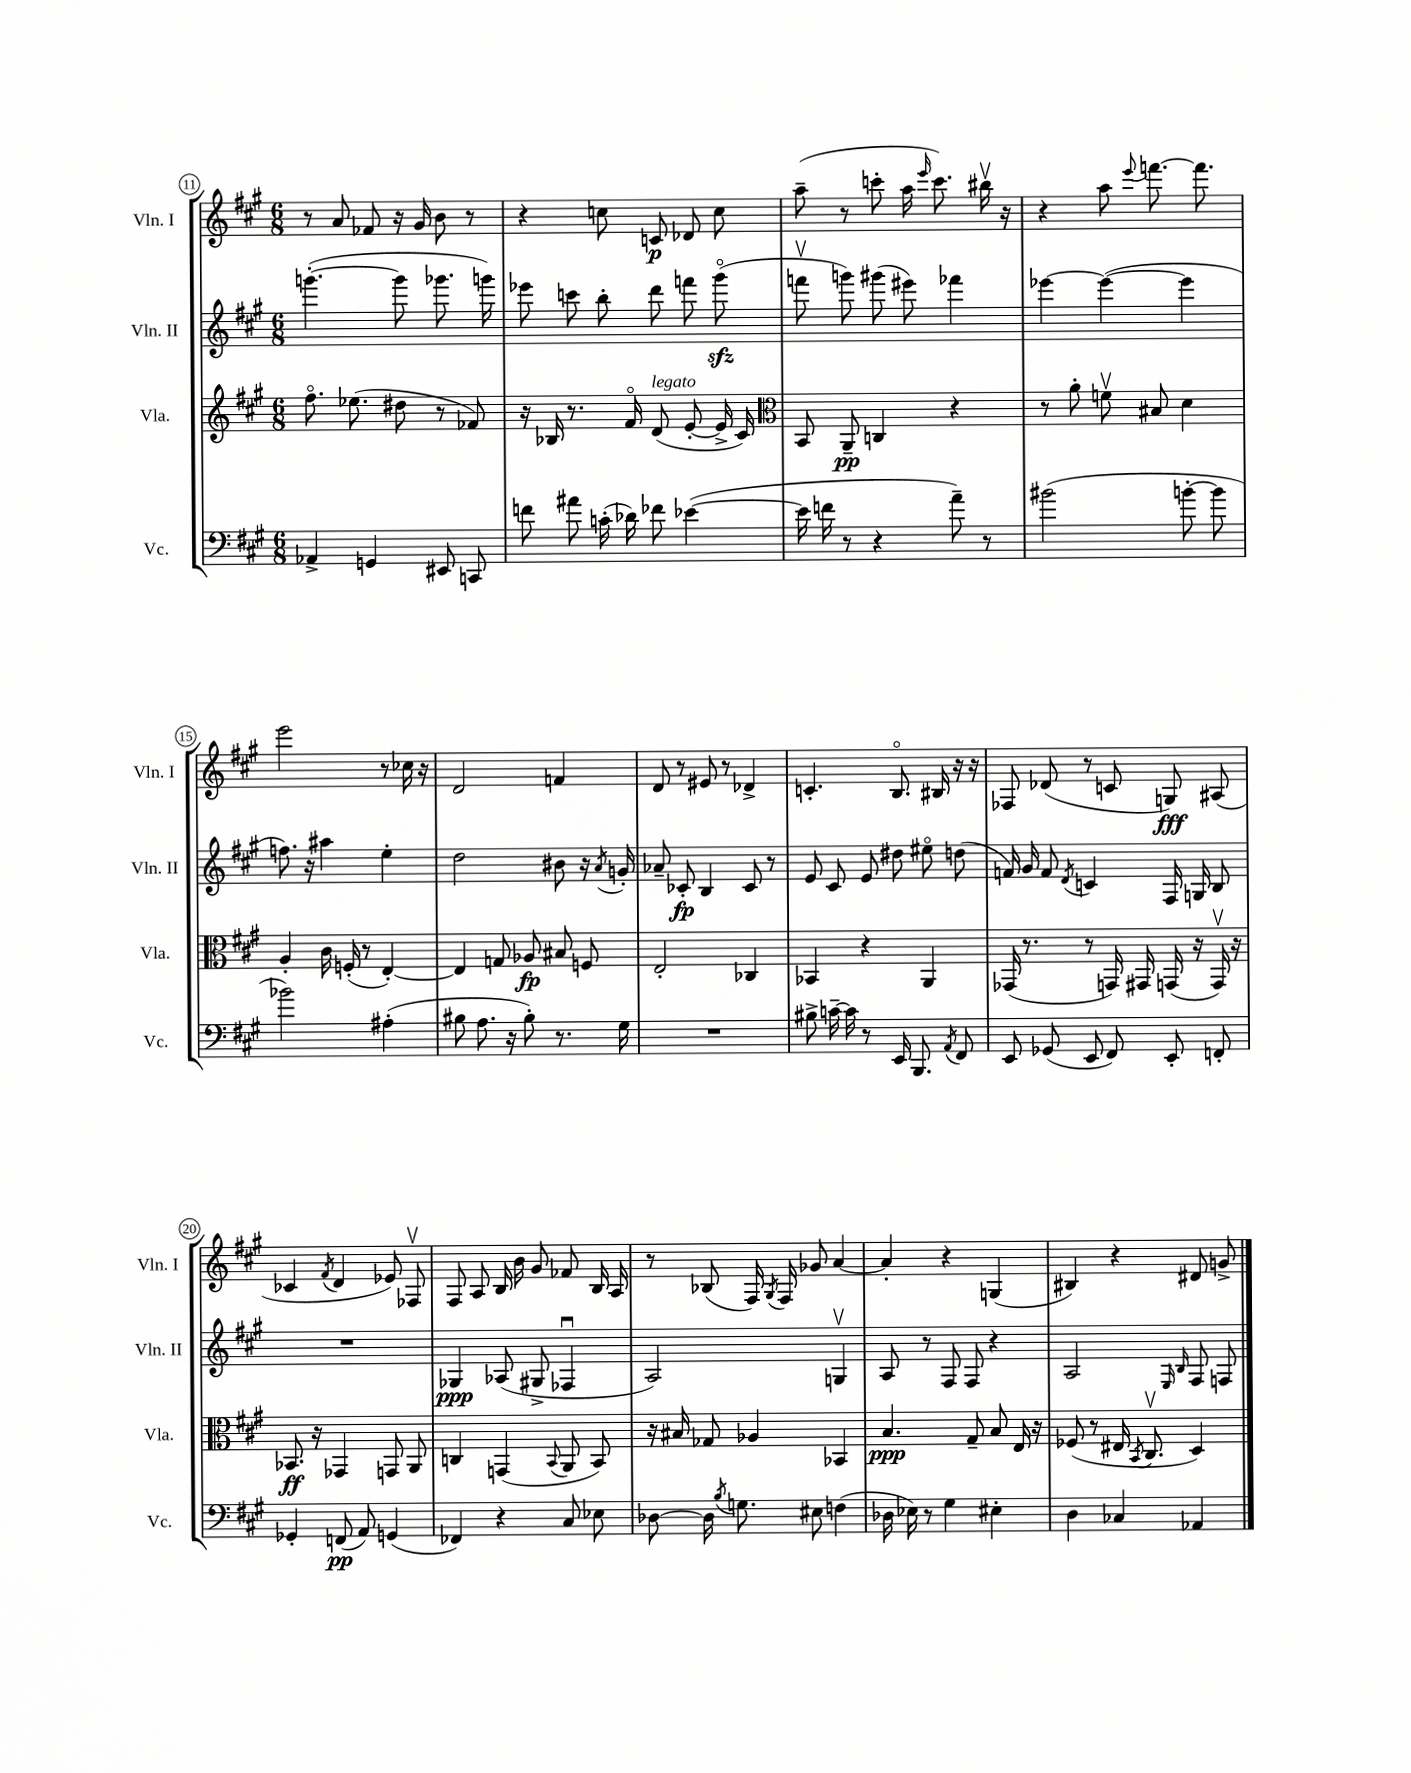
<<
\new StaffGroup <<
\new Staff = "s0" \with { instrumentName = "Vln. I" shortInstrumentName = "Vln. I" } {
    \clef treble \key a \major \numericTimeSignature \time 6/8
    \autoBeamOff r8 a'8 fes'8 r16 gis'16 b'8 r8 |
    r4 c''8 c'8\p des'8 c''8 |
    a''8--( r8 c'''8-. a''16 \grace { e'''16 } c'''8.) bis''16\upbow r16 |
    r4 a''8 \appoggiatura { e'''8 } f'''8.~ f'''8. |
    e'''2 r8 ces''16 r16 |
    d'2 f'4 |
    d'8 r8 eis'8 r8 des'4-> |
    c'4.-. b8.\flageolet bis16 r16 r16 |
    fes8 des'8( r8 c'8 g8\fff) ais8( |
    ces'4 \acciaccatura { fis'8 } d'4 ees'8) fes8\upbow |
    fis8 a8 b16 b'16 gis'8 fes'8 b16 a16 |
    r8 bes8( fis16) \acciaccatura { gis8 } fis16 ges'8 a'4~ |
    a'4-. r4 g4( |
    bis4) r4 dis'8 g'8-> \bar "|." |
}
\new Staff = "s1" \with { instrumentName = "Vln. II" shortInstrumentName = "Vln. II" } {
    \clef treble \key a \major \numericTimeSignature \time 6/8
    \autoBeamOff g'''4.~-.( g'''8 ges'''8. g'''16) |
    ees'''8 c'''8 b''8-. d'''8 f'''8 gis'''8\flageolet\sfz( |
    f'''8\upbow g'''8) gis'''8( eis'''8) fes'''4 |
    ees'''4~ ees'''4~( ees'''4 |
    f''8.) r16 ais''4 e''4-. |
    d''2 bis'8 r16 \acciaccatura { a'8 } g'16-. |
    aes'8-- ces'8-.\fp b4 ces'8 r8 |
    e'8 cis'8 e'8 dis''8 eis''8\flageolet d''8( |
    f'16) gis'16 f'8 \acciaccatura { d'8 } c'4 fis16 g16 b8 |
    R2. |
    ges4\ppp aes8( gis8-> fes4\downbow |
    a2) g4\upbow |
    a8 r8 fis8 fis8 r4 |
    a2 \grace { e16 b16 } fis8 f8 \bar "|." |
}
\new Staff = "s2" \with { instrumentName = "Vla." shortInstrumentName = "Vla." } {
    \clef treble \key a \major \numericTimeSignature \time 6/8
    \autoBeamOff fis''8.\flageolet ees''8.( dis''8 r8 fes'8) |
    r16 bes16 r8. fis'16\flageolet d'8^\markup { \italic "legato" }( e'8~-. e'16-> cis'16) |
    \clef alto b,8 a,8--\pp c4 r4 |
    r8 a'8-. f'8\upbow bis8 d'4 |
    a4-. cis'16 f16-.( r8 e4~-.) |
    e4 g8 aes8\fp bis8 f8 |
    e2-. ces4 |
    bes,4 r4 a,4 |
    ges,16( r8. r8 g,16) gis,16 g,16( r16 g,16\upbow) r16 |
    bes,8.\ff r16 ges,4 g,8 a,8 |
    c4 g,4( \appoggiatura { b,8 } a,8 b,8) |
    r16 bis16 ges8 aes4 bes,4 |
    b4.\ppp gis8-- b8 e16 r16 |
    fes8( r8 eis16 \acciaccatura { b,8 } cis8.\upbow d4) \bar "|." |
}
\new Staff = "s3" \with { instrumentName = "Vc." shortInstrumentName = "Vc." } {
    \clef bass \key a \major \numericTimeSignature \time 6/8
    \autoBeamOff aes,4-> g,4 eis,8 c,8 |
    f'8 ais'8 c'16-.( des'16) fes'8 ees'4~( |
    ees'16 f'16 r8 r4 a'8--) r8 |
    bis'2( b'8~-. b'8 |
    bes'2) ais4-.( |
    bis8 a8. r16 bis8-.) r8. gis16 |
    R2. |
    bis8-> c'16~-- c'16 r8 e,16 b,,8. \acciaccatura { a,8 } fis,8 |
    e,8 ges,8( e,8 fis,8) e,8-. f,8-. |
    ges,4-. f,8\pp( a,8) g,4( |
    fes,4) r4 cis8 ees8 |
    des8~ des16 \acciaccatura { b8 } g8. eis8 f4( |
    des16 ees16) r8 gis4 eis4-. |
    d4 ces4 aes,4 \bar "|." |
}
>>
>>
\layout { \context { \Score currentBarNumber = #11 \override BarNumber.stencil = #(make-stencil-circler 0.1 0.3 ly:text-interface::print) } }
